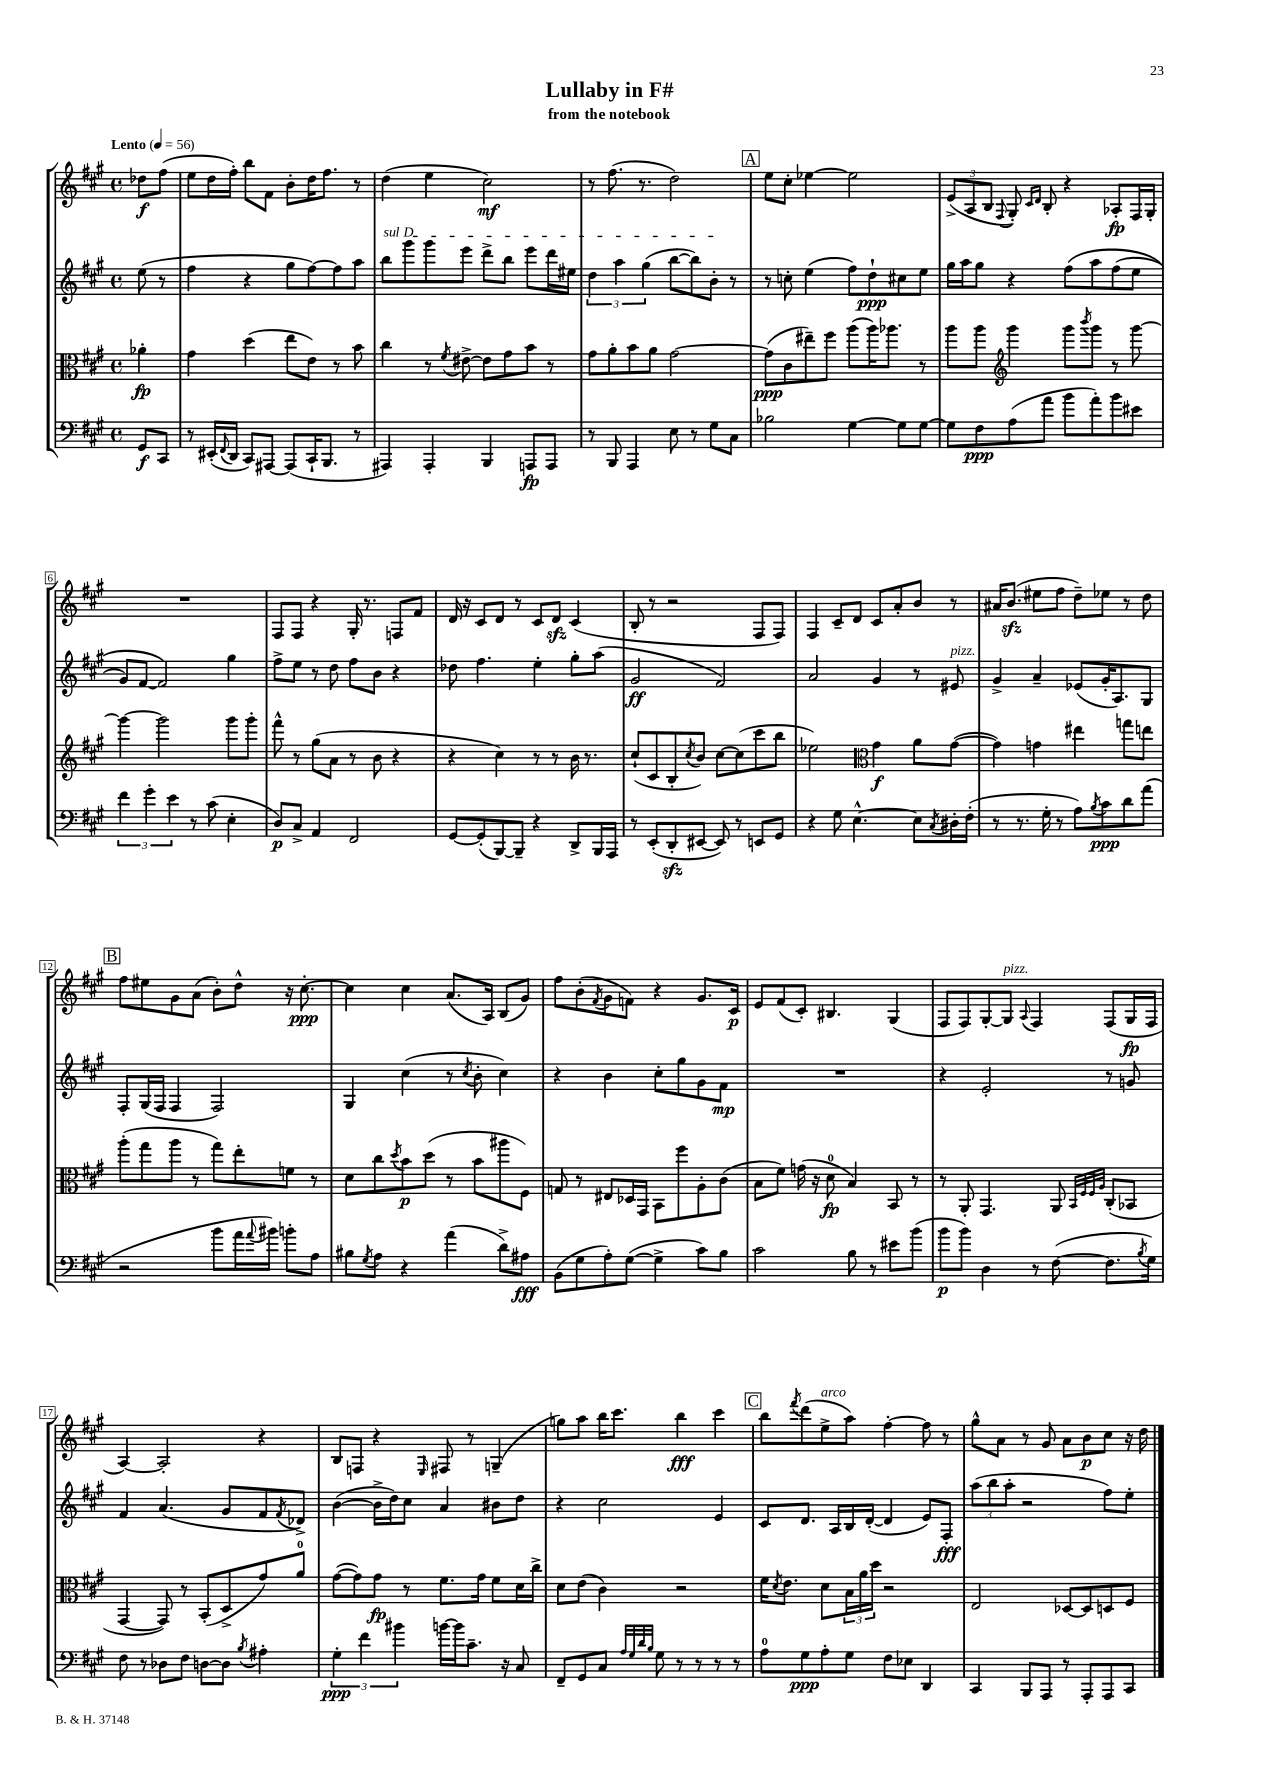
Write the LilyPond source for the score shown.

\header { title = "Lullaby in F#" subtitle = "from the notebook" }
<<
\new StaffGroup <<
\new Staff = "s0" {
    \clef treble \key a \major \defaultTimeSignature \time 4/4 \partial 4 \tempo "Lento" 4 = 56
    des''8\f fis''8( |
    e''8 d''16 fis''16-.) b''8 fis'8 b'8-. d''16 fis''8. r8 |
    d''4( e''4 cis''2\mf) |
    r8 fis''8.( r8. d''2) |
    \mark \markup { \box "A" } e''8 cis''8-. ees''4~ ees''2 |
    \tuplet 3/2 { e'8->( a8 b8 } \appoggiatura { fis8 } gis8-.) \grace { cis'16 d'16 } b8-. r4 aes8-.\fp fis16 gis16-. |
    R1 |
    fis8 fis8 r4 gis16-. r8. f8 fis'8 |
    d'16 r16 cis'8 d'8 r8 cis'8 d'8\sfz cis'4( |
    b8-. r8 r2 fis8 fis8) |
    fis4 cis'8-- d'8 cis'8 a'8-. b'8 r8 |
    ais'16 b'8.\sfz( eis''8 fis''8 d''8--) ees''8 r8 d''8 |
    \mark \markup { \box "B" } fis''8 eis''8 gis'8 a'8( b'8-.) d''8-^ r16 cis''8.~-.\ppp |
    cis''4 cis''4 a'8.( a16) b8( gis'8) |
    fis''8 b'8-.( \acciaccatura { fis'8 } gis'8 f'8) r4 gis'8. cis'16\p |
    e'8 fis'8( cis'8-.) bis4. gis4( |
    fis8 fis8) gis8~-. gis8^\markup { \italic "pizz." } \appoggiatura { a8 } fis4 fis8( gis16\fp fis16 |
    a4~) a2-. r4 |
    b8 f8 r4 \grace { e16 } fis8 r8 g4--( |
    g''8) a''8 b''16 cis'''8. b''4\fff cis'''4 |
    \mark \markup { \box "C" } b''8 \acciaccatura { fis'''8 } d'''8( e''8->^\markup { \italic "arco" } a''8) fis''4~-. fis''8 r8 |
    gis''8-^ a'8 r8 gis'8 a'8 b'8\p cis''8 r16 d''16 \bar "|." |
}
\new Staff = "s1" {
    \clef treble \key a \major \defaultTimeSignature \time 4/4 \partial 4
    e''8( r8 |
    fis''4 r4 gis''8 fis''8~) fis''8 a''8 |
    \once \override TextSpanner.bound-details.left.text = \markup { \italic "sul D" } b''8\startTextSpan gis'''8 gis'''8 e'''8 d'''8-> b''8 e'''8 d'''16 eis''16 |
    \tuplet 3/2 { d''4 a''4 gis''4( } b''8~ b''8) b'8-.\stopTextSpan r8 |
    \mark \markup { \box "A" } r8 c''8-. e''4( fis''8) d''8-!\ppp cis''8 e''8 |
    gis''16 a''16 gis''8 r4 fis''8\( a''8 fis''8( e''8 |
    gis'8) fis'8~ fis'2\) gis''4 |
    fis''8-> e''8 r8 d''8 fis''8 b'8 r4 |
    des''8 fis''4. e''4-. gis''8-. a''8( |
    gis'2\ff fis'2) |
    a'2 gis'4 r8 eis'8^\markup { \italic "pizz." } |
    gis'4-> a'4-- ees'8( gis'16-. a8.) gis8 |
    \mark \markup { \box "B" } fis8-. gis16( fis16 fis4 fis2) |
    gis4 cis''4( r8 \acciaccatura { cis''8 } b'8-. cis''4) |
    r4 b'4 cis''8-. gis''8 gis'8 fis'8\mp |
    R1 |
    r4 e'2-. r8 g'8 |
    fis'4 a'4.( gis'8 fis'8 \acciaccatura { fis'8 } des'8->) |
    b'4~( b'16-> d''16) cis''8 a'4 bis'8 d''8 |
    r4 cis''2 e'4 |
    \mark \markup { \box "C" } cis'8 d'8. a16 b16 d'16~-.( d'4 e'8) fis8-.\fff |
    \tuplet 3/2 { a''8( b''8 a''8-. } r2 fis''8) e''8-. \bar "|." |
}
\new Staff = "s2" {
    \clef alto \key a \major \defaultTimeSignature \time 4/4 \partial 4
    aes'4-.\fp |
    gis'4 d''4( e''8 e'8) r8 b'8 |
    cis''4 r8 \acciaccatura { fis'8 } eis'8~-> eis'8 gis'8 b'8 r8 |
    gis'8 a'8-. b'8 a'8 gis'2~ |
    \mark \markup { \box "A" } gis'8\ppp( cis'8 eis''8--) fis''8 a''8( a''16) aes''8. r8 |
    a''8 a''8 \clef treble gis'''4 gis'''8 \acciaccatura { b'''8 } gis'''8 r8 gis'''8~ |
    gis'''4~ gis'''2 gis'''8 gis'''8-. |
    fis'''8-^ r8 gis''8( a'8 r8 b'8 r4 |
    r4 cis''4) r8 r8 b'16 r8. |
    cis''8-!( cis'8 b8-. \acciaccatura { cis''8 } b'8) cis''8~ cis''8( cis'''8 b''8 |
    ees''2) \clef alto gis'4\f a'8 gis'8~( |
    gis'4) g'4 eis''4 g''8 e''8 |
    \mark \markup { \box "B" } a''8-.( gis''8 a''8 r8 gis''8) e''8-. f'8 r8 |
    d'8 cis''8 \acciaccatura { d''8 } b'8\p d''8( r8 b'8 ais''8 fis8) |
    g8 r8 eis8 des16 gis,16 b,8 fis''8 a8-. cis'8( |
    b8 fis'8) g'16( r16 d'8-0\fp b4) b,8 r8 |
    r8 a,8-. gis,4. a,8 \grace { b,32 fis32 fis32 a32 } cis8-.( bes,8 |
    gis,4~ gis,8) r8 b,8-.( d8-> gis'8) a'8-0 |
    gis'8~( gis'8) gis'8\fp r8 fis'8. gis'16 fis'8 d'16 cis''16-> |
    d'8 e'8( cis'4) r2 |
    \mark \markup { \box "C" } fis'16 \acciaccatura { d'8 } e'8. d'8 \tuplet 3/2 { b16 a'16 d''16 } r2 |
    e2 des8~ des8 d8 fis8 \bar "|." |
}
\new Staff = "s3" {
    \clef bass \key a \major \defaultTimeSignature \time 4/4 \partial 4
    gis,8\f cis,8 |
    r8 eis,16-.( \appoggiatura { fis,8 } d,16 cis,8) ais,,8~ ais,,8( cis,16-! b,,8. r8 |
    ais,,4) ais,,4-. b,,4 a,,8\fp a,,8 |
    r8 b,,8 a,,4 e8 r8 gis8 cis8 |
    \mark \markup { \box "A" } bes2 gis4~ gis8 gis8~ |
    gis8 fis8\ppp a8( a'8 b'8 a'8-.) b'8 eis'8 |
    \tuplet 3/2 { fis'4 gis'4-. e'4 } r8 cis'8( e4-. |
    d8\p) cis8-> a,4 fis,2 |
    gis,8~ gis,8-.( b,,8~) b,,8-- r4 d,8-> b,,16 a,,16 |
    r8 e,8-.( d,8-.\sfz eis,8~ eis,8) r8 e,8 gis,8 |
    r4 gis8 e4.~-^ e8 \acciaccatura { cis8 } dis16-. fis16-.( |
    r8 r8. gis16-. r8 a8) \acciaccatura { b8 } cis'8\ppp d'8 a'8( |
    \mark \markup { \box "B" } r2 b'8 a'16 \appoggiatura { a'8 } bis'16) b'8-. a8 |
    bis8 \acciaccatura { gis8 } a8 r4 a'4( d'8->) ais8\fff |
    b,8( gis8 a8-.) gis8~( gis4-> cis'8) b8 |
    cis'2 b8 r8 eis'8 b'8( |
    b'8\p b'8) d4 r8 fis8~( fis8. \acciaccatura { b8 } gis16) |
    fis8 r8 des8 fis8 d8~ d8 \acciaccatura { b8 } ais4-. |
    \tuplet 3/2 { gis4-.\ppp fis'4 bis'4 } b'16~ b'16 cis'8.-- r16 cis8 |
    fis,8-- gis,8 cis8 \grace { a32 gis32 d'32 b32 } gis8 r8 r8 r8 r8 |
    \mark \markup { \box "C" } a8-0 gis8\ppp a8-. gis8 fis8 ees8 d,4 |
    cis,4 b,,8 a,,8 r8 a,,8-. a,,8 cis,8 \bar "|." |
}
>>
>>
\layout { \context { \Score \override BarNumber.stencil = #(make-stencil-boxer 0.1 0.3 ly:text-interface::print) } }
